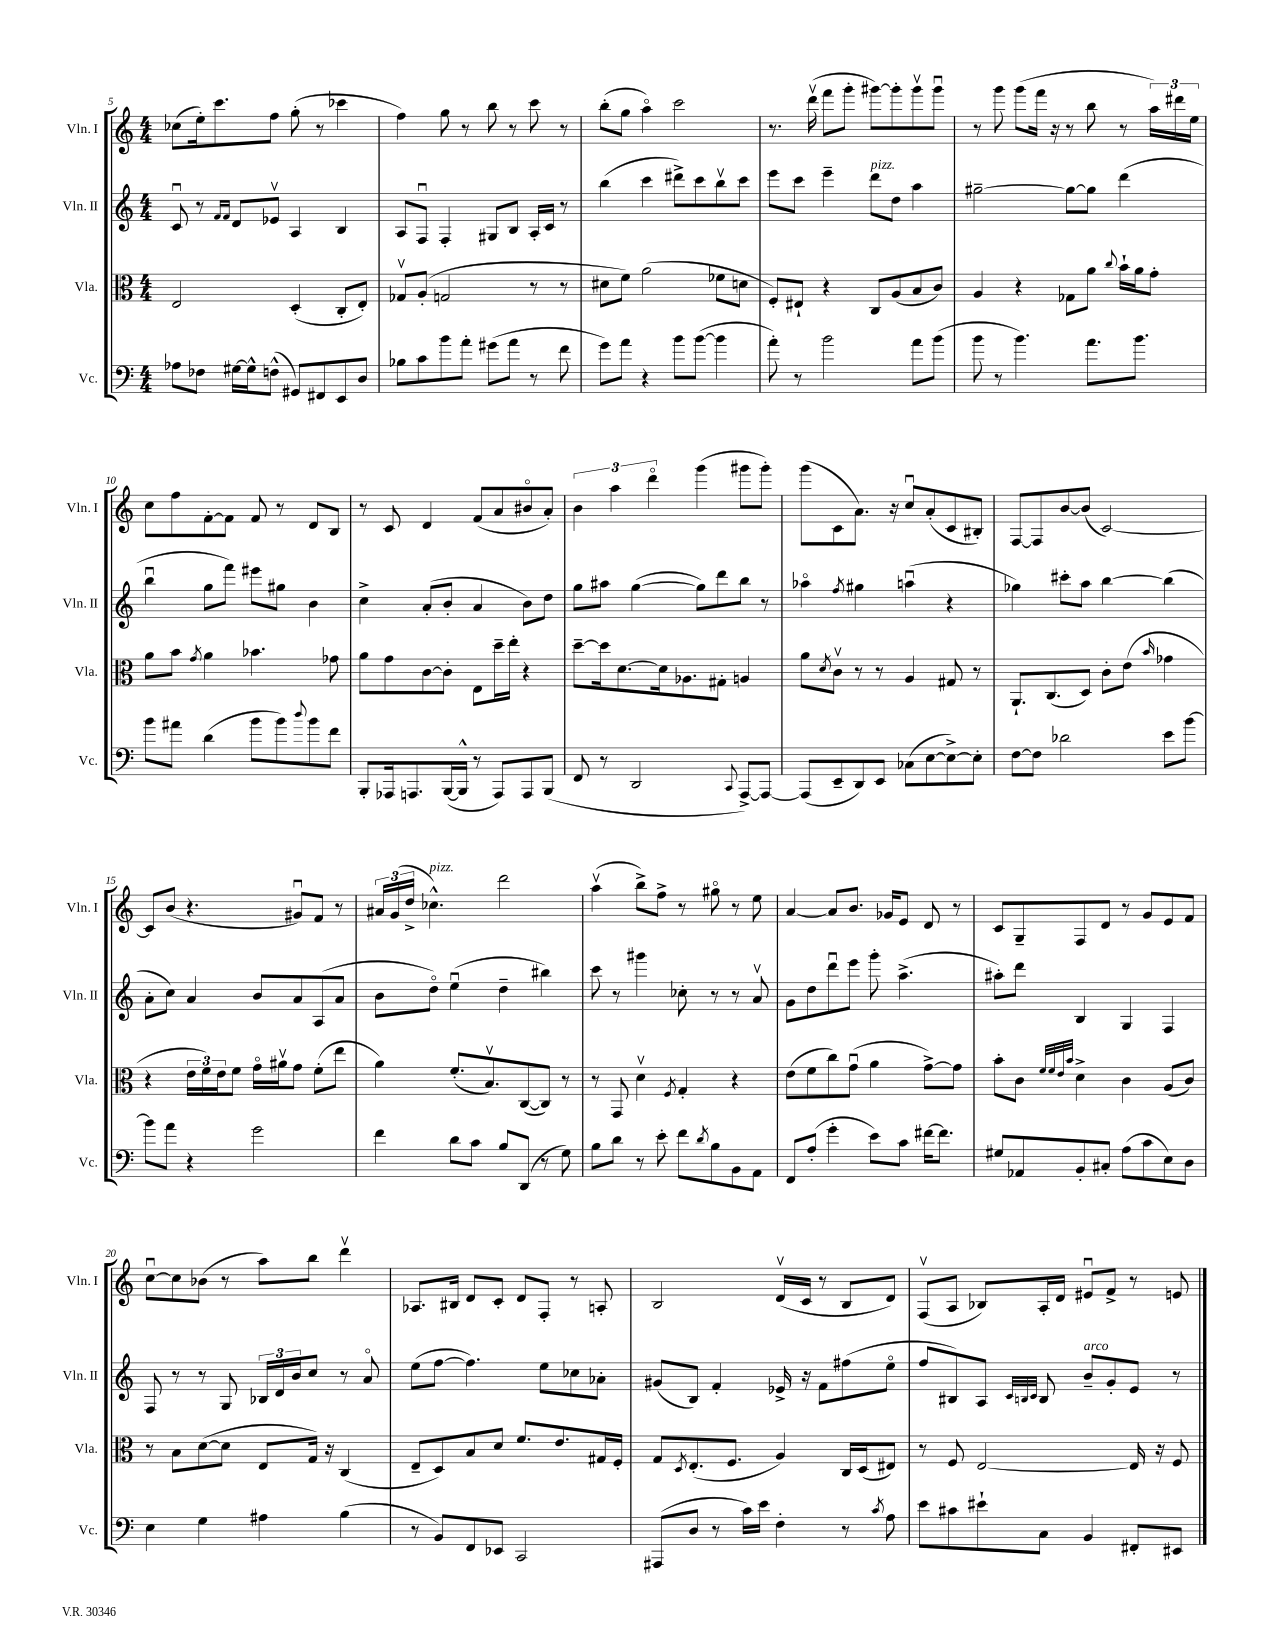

**kern	**kern	**kern	**kern
*part4	*part3	*part2	*part1
*staff4	*staff3	*staff2	*staff1
*I"Vc.	*I"Vla.	*I"Vln. II	*I"Vln. I
*I'Vc.	*I'Vla.	*I'Vln. II	*I'Vln. I
*clefF4	*clefC3	*clefG2	*clefG2
*k[]	*k[]	*k[]	*k[]
*M4/4	*M4/4	*M4/4	*M4/4
=5	=5	=5	=5
8A-X\L	2E/	8cu/	(8cc-X\L
8F-X\J	.	8r	16ee'\k)
.	.	.	8.ccc\
.	.	16qqf/LL	.
.	.	16qqf/JJ	.
[16G#X\LL	.	8d/L	.
16G#^^\J]	.	.	.
(8Fn^^\J	.	8e-Xv/J	8ff\J
8GG#X/L)	(4D'/	4A/	(8gg'\
8FF#X/	.	.	8r
8EE/	8C'/L	4B/	4ccc-X\
8D/J	8E'/J)	.	.
=6	=6	=6	=6
8B-X\L	8G-Xv/L	8A/L	4ff\)
8c\	(8A'/J	8Fu/J	.
8b\	2Gn/	4F'/	8gg\
8a'\J	.	.	8r
(8g#X\L	.	8G#X/L	8bb\
8a\J	.	8B/J	8r
8r	8r	16A'/LL	8ccc\
.	.	16c/JJ	.
8f\	8r	8r	8r
=7	=7	=7	=7
8g\L)	8d#X\L	(4bb\	(8bb'\L
8a\J	8f\J)	.	8gg\J
4r	(2a\	4ccc\	4aa\)
8b\L	.	8ddd#X^\L)	2ccc\
([8b\J	.	8ccc\	.
4b\]	8f-X\L	8bbv\	.
.	8dn\J	8ccc\J	.
=8	=8	=8	=8
8a'\)	8F'/L)	8eee\L	8.r
8r	8E#X`/J	8ccc\J	.
.	.	.	(16dddv\
2b\	4r	4eee~\	8fff\L
.	.	.	8ggg'\J
!	!	!LO:TX:a:i:t=pizz.	!
.	8C/L	8ddd\L	[8ggg#X\L)
.	(8A/	8dd\J	8ggg#'\]
8a\L	8B/	4aa\	8ggg#v\
(8b\J	8c/J)	.	8ggg#u\J
=9	=9	=9	=9
8b\	4A/	[2gg#X~\	8r
8r	.	.	8ggg\
4.b\)	4r	.	(8ggg\L
.	.	.	16fff\Jk
.	.	.	16r
.	8G-X\L	8gg#\L_	8r
8.a\L	8a\J	8gg#\J]	8bb\
.	8qqcc/	.	.
.	16b`\LL	(4ddd\	8r
8.b\J	16a\J	.	.
.	8g'\J	.	24aa\LL)
.	.	.	24ddd#X\
.	.	.	24ee\JJ
!!LO:LB:g=z
=10	=10	=10	=10
8b\L	8a\L	4bbu\	8cc\L
8a#X\J	8b\J	.	8ff\
.	8qg/	.	.
(4d\	4a\	8gg\L	[8f'\
.	.	8fff\J)	8f\J]
8b\L	4.b-X\	8eee#X\L	8f/
8b\)	.	8gg#X\J	8r
8qqdd/	.	.	.
8b\	.	4b\	8d/L
8f\J	8g-X\	.	8B/J
=11	=11	=11	=11
8BBB'/L	8a\L	4cc^\	8r
16AAA-X/k	8g\	.	8c/
8.AAAn/	.	.	.
.	[8c\	(8a'/L	4d/
([16BBB/L	8c'\J]	8b'/J	.
16BBB^^/JJ]	.	.	.
8r	8E\L	4a/	(8f/L
8AAA/L)	16dd~\L	.	8a/
.	16ee'\JJ	.	.
8AAA/	4r	8b\L)	8b#X/
(8BBB/J	.	8dd\J	8a'/J)
=12	=12	=12	=12
8FF/	[8dd~\L	8gg\L	6b\
8r	16dd\k]	8aa#X\J	.
.	.	.	6aa\
.	[8.d\	.	.
2DD/	.	([4gg\	.
.	.	.	6ddd\
.	16d\k]	.	.
.	8.A-X\	.	.
.	.	8gg\L])	(4ggg\
.	8G#X'\J	8ddd\	.
8qqCC/	.	.	.
[8AAA^/L)	4An/	8bb\J	8ggg#X\L
8AAA/J_	.	8r	8ggg#'\J)
=13	=13	=13	=13
(8AAA/L]	8a\L	4aa-X\	(8ggg\L
.	8qd/	.	.
8EE~/	8cv\J	.	8c\
.	.	8qff/	.
8DD/)	8r	4gg#X\	8.a\J)
8EE/J	8r	.	.
.	.	.	16r
(8C-X\L	4A/	(4aanu\	8ccu/L
[8E\	.	.	(8a'/
8E^\_)	8G#X/	4r	8c/
8E'\J]	8r	.	8B#X'/J)
=14	=14	=14	=14
[8F\L	8.AA`/L	4gg-X\)	[8F/L
8F\J]	.	.	8F/]
.	(8.C/	.	.
2d-X\	.	8ccc#X'\L	[8b/
.	8D/J)	8aa\J	(8b/J]
.	8c'\L	[4bb\	[2c/)
.	(8e\J	.	.
.	16qqb/	.	.
8e\L	4g-X\	(4bb\]	.
[8b\J	.	.	.
!!LO:LB:g=z
=15	=15	=15	=15
8b\L]	4r	8a'\L	8c/L]
8a\J	.	8cc\J)	(8b/J
4r	24e\LL	4a/	4.r
.	24f\)	.	.
.	24e\J	.	.
.	8f\J	.	.
2g\	16g\LL	8b/L	.
.	16a#Xv\J	.	.
.	8g\J	8a/	8g#Xu/L)
.	(8f'\L	(8A/	8f/J
.	8ee\J	8a/J	8r
=16	=16	=16	=16
4f\	4a\)	8b\L	24a#X/LL
.	.	.	(24g/
.	.	.	24dd^/JJ
!	!	!	!LO:TX:a:i:t=pizz.
.	.	8dd\J)	4.cc-X^^\)
8d\L	(8.f'/L	(4eeu\	.
8c\J	.	.	.
.	8.Bv/)	.	.
8B/L	.	4dd~\	2ddd\
(8DD/J	([8C/	.	.
8r	8C/J])	4bb#X\)	.
8G\)	8r	.	.
=17	=17	=17	=17
8B\L	8r	8ccc\	(4aav\
8d\J	8GG/	8r	.
8r	4dv\	4ggg#X\	8bb^\L)
8e'\	.	.	8ff^\J
.	8qF/	.	.
8f\L	4G'/	8cc-X'\	8r
8qd/	.	.	.
8B\	.	8r	8gg#X\
8BB\	4r	8r	8r
8AA\J	.	8av/	8ee\
=18	=18	=18	=18
8FF/L	(8e\L	8g\L	[4a/
(8A'/J	8f\	8dd\	.
4g'\	8cc\)	8dddu\	8a/L]
.	(8gu\J	8eee\J	8.b/J
8e\L)	4a\	8ggg'\	.
.	.	.	16g-X/KL
8c\J	.	(4.aa^\	8e/J
[16f#X\KL	[8g^\L)	.	8d/
8.f#\J]	.	.	.
.	8g\J]	.	8r
=19	=19	=19	=19
8G#X/L	8b'\L	8aa#X'\L)	8c/L
8AA-X/	8c\J	8ddd\J	8G~/
.	32qqf/LLL	.	.
.	32qqf/	.	.
.	32qqe/	.	.
.	32qqb/JJJ	.	.
8BB'/	4d^\	4B/	8F/
8C#X'/J	.	.	8d/J
(8A\L	4c\	4G/	8r
8c\	.	.	8g/L
8E\)	(8A/L	4F/	8e/
8D\J	8c/J)	.	8f/J
!!LO:LB:g=z
=20	=20	=20	=20
4E\	8r	8F/	[8ccu\L
.	8B\L	8r	8cc\]
4G\	([8d\	8r	(8b-X\J
.	8d\J]	8G/	8r
4A#X\	8E/L	24B-X/LL	8aa\L)
.	.	24d/	.
.	.	24b/J	.
.	16G/Jk)	8cc/J	8bb\J
.	16r	.	.
(4B\	(4C/	8r	4dddv\
.	.	8a/	.
=21	=21	=21	=21
8r	8E~/L	(8ee\L	8.A-X/L
8BB/L)	8D/)	[8ff\J	.
.	.	.	16B#X/Jk
8FF/	8B/	4.ff\])	8d/L
8EE-X/J	8d/J	.	8c'/J
2CC/	8.f/L	.	8d/L
.	.	8ee\L	8F'/J
.	8.e/	.	.
.	.	8cc-X\	8r
.	16G#X/L	8a-X'\J	8An'/
.	16F'/JJ	.	.
=22	=22	=22	=22
(8AAA#X/L	8G/L	(8g#X/L	2B/
.	8qD/	.	.
8D/J	(8.E'/	8B/J)	.
8r	.	4f'/	.
.	8.F/J	.	.
16c\LL)	.	.	.
16e\JJ	.	.	.
4F'\	4A/)	16e-X^/	(16dv/LL
.	.	16r	16c/JJ
.	.	8f\L	8r
8r	16C/LL	(8ff#X\	8B/L
.	(16D/J	.	.
8qc/	.	.	.
8A\	8E#X/J)	8ee\J	8d/J)
=23	=23	=23	=23
8e\L	8r	8ff/L	(8Fv/L
8c#X\	8F/	8B#X/)	8A/J
8e#X`\	[2E/	8A/J	8B-X/L)
.	.	32qqc/LLL	.
.	.	32qqBn/	.
.	.	32qqc/JJJ	.
8C\J	.	8B/	16A'/L
.	.	.	16d/JJ
!	!	!LO:TX:a:i:t=arco	!
4BB/	.	8b~/L	8e#Xu/L
.	.	8g'/	8f^/J
8FF#X'/L	16E/]	8e/J	8r
.	16r	.	.
8EE#X/J	8F/	8r	8en/
==	==	==	==
*-	*-	*-	*-
